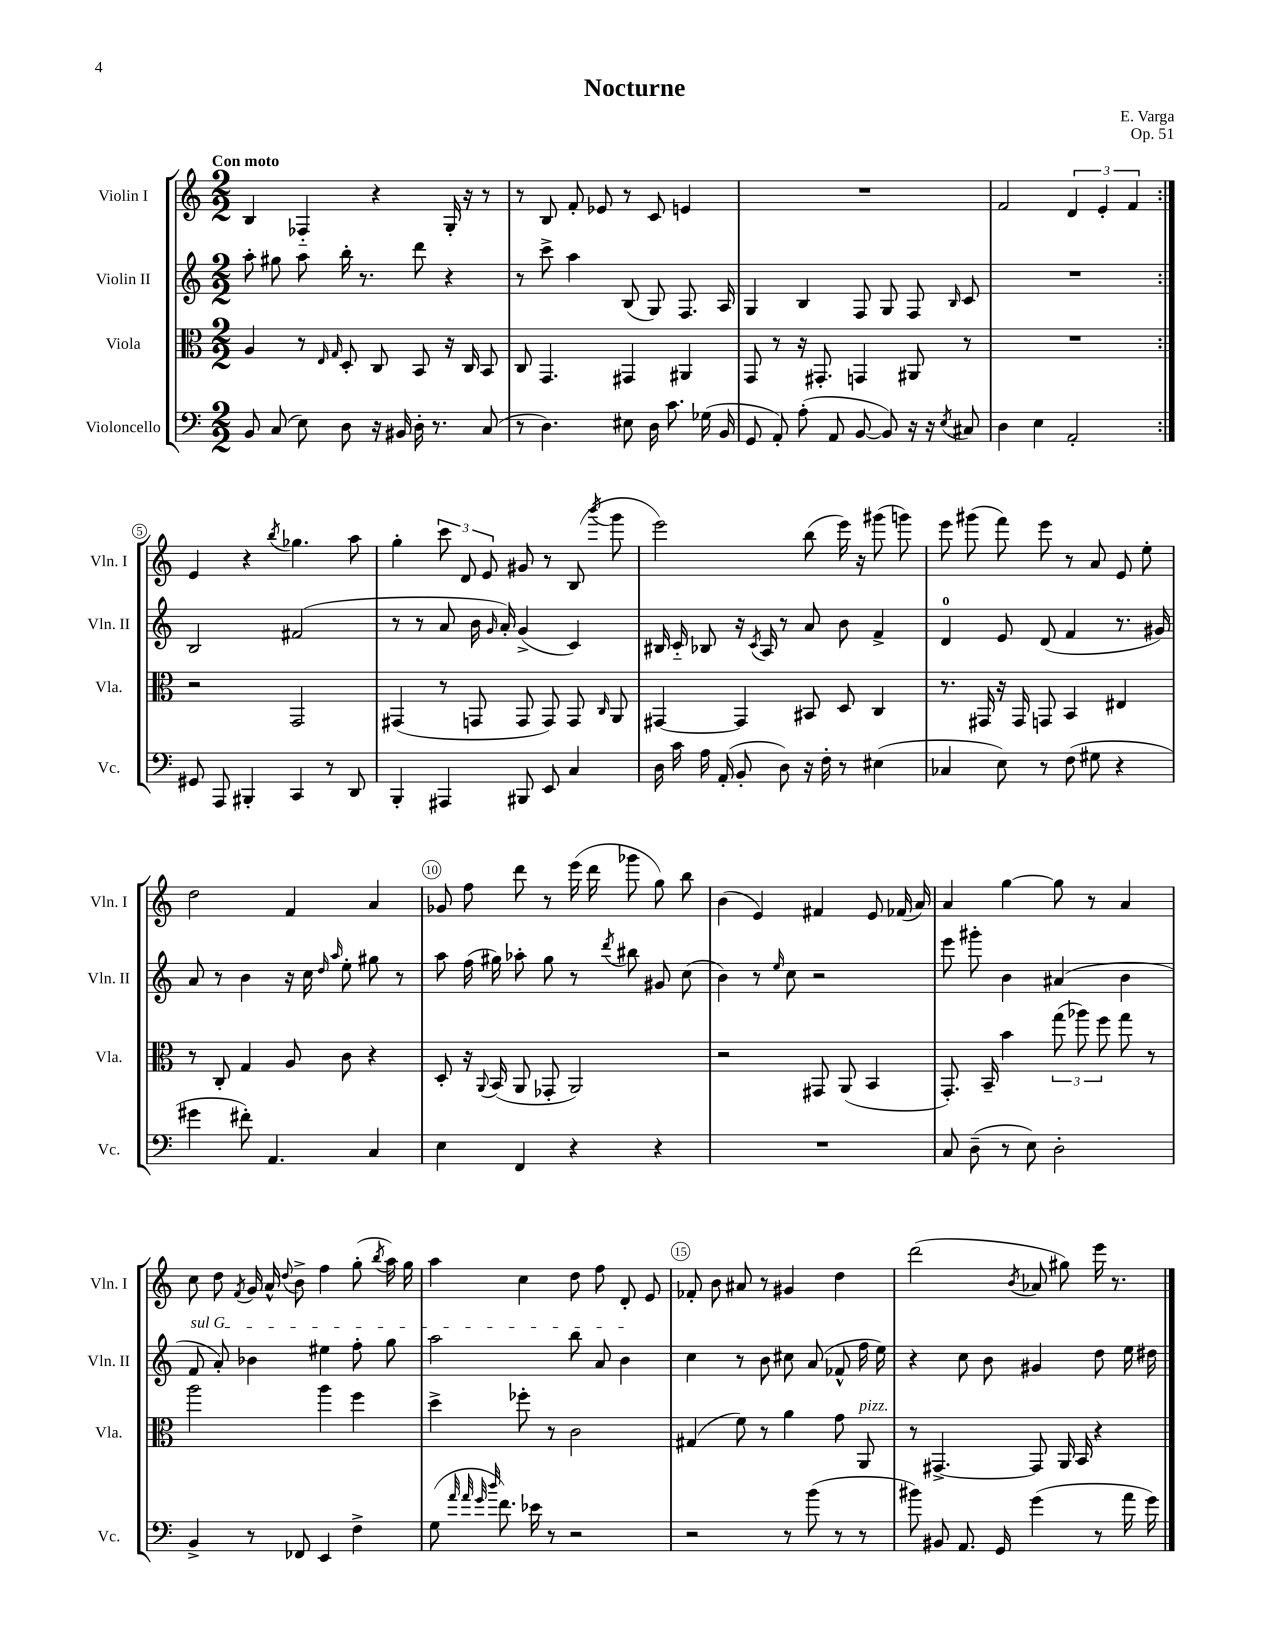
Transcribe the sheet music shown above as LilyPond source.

\header { title = "Nocturne" composer = "E. Varga" opus = "Op. 51" }
<<
\new StaffGroup <<
\new Staff = "s0" \with { instrumentName = "Violin I" shortInstrumentName = "Vln. I" } {
    \clef treble \key c \major \numericTimeSignature \time 2/2 \tempo "Con moto"
    \autoBeamOff \repeat volta 2 { b4 fes4-_ r4 g16-. r16 r8 |
    r8 b8 f'8-. ees'8 r8 c'8 e'4 |
    R1 |
    f'2 \tuplet 3/2 { d'4 e'4-. f'4 } | }
    e'4 r4 \acciaccatura { b''8 } ges''4. a''8 |
    g''4-. \tuplet 3/2 { c'''8 d'8 e'8 } gis'8 r8 b8( \acciaccatura { b'''8 } g'''8 |
    e'''2) b''8( e'''16) r16 gis'''8( g'''8) |
    e'''8 gis'''8( f'''8) e'''8 r8 a'8 e'8 e''8-. |
    d''2 f'4 a'4 |
    ges'8 f''8 d'''8 r8 e'''16( d'''16 ges'''8 g''8) b''8 |
    b'4( e'4) fis'4 e'8 fes'16( a'16) |
    a'4 g''4~ g''8 r8 a'4 |
    c''8 d''8 \acciaccatura { f'8 } g'16 a'16-^ \appoggiatura { d''8 } b'8-> f''4 g''8-.( \acciaccatura { b''8 } a''16) g''16 |
    a''4 c''4 d''8 f''8 d'8-. e'8 |
    fes'8-. b'8 ais'8 r8 gis'4 d''4 |
    d'''2( \acciaccatura { b'8 } aes'8 gis''8) e'''16 r8. \bar "|." |
}
\new Staff = "s1" \with { instrumentName = "Violin II" shortInstrumentName = "Vln. II" } {
    \clef treble \key c \major \numericTimeSignature \time 2/2
    \autoBeamOff \repeat volta 2 { a''8-. gis''8 a''8 b''16-. r8. d'''8 r4 |
    r8 c'''8-> a''4 b8( g8) f8. a16 |
    g4 b4 f8 g8 f8 \grace { b16 } c'8 |
    R1 | }
    b2 fis'2( |
    r8 r8 a'8 b'16 \grace { g'16 } a'16-.) g'4->( c'4) |
    bis16 c'16-_ bes8 r16 \acciaccatura { c'8 } a16 r8 a'8 b'8 f'4-> |
    d'4-0 e'8 d'8( f'4 r8. gis'16) |
    a'8 r8 b'4 r16 c''16 \grace { d''16 a''16 } e''8-. gis''8 r8 |
    a''8 f''16( gis''16) aes''8-. gis''8 r8 \acciaccatura { d'''8 } bis''8 gis'8 c''8( |
    b'4) r8 \grace { e''16 } c''8 r2 |
    e'''8 gis'''8-. b'4 ais'4( b'4 |
    \once \override TextSpanner.bound-details.left.text = \markup { \italic "sul G" } f'8\startTextSpan a'8-.) bes'4 eis''4 f''8-. g''8 |
    a''2 b''8 a'8 b'4\stopTextSpan |
    c''4 r8 b'8 cis''8 a'8( fes'8-^ f''16 e''16) |
    r4 c''8 b'8 gis'4 d''8 e''16 dis''16 \bar "|." |
}
\new Staff = "s2" \with { instrumentName = "Viola" shortInstrumentName = "Vla." } {
    \clef alto \key c \major \numericTimeSignature \time 2/2
    \autoBeamOff \repeat volta 2 { a4 r8 \grace { e16 g16 } d8-. c8 b,8 r16 c16 b,8 |
    c8 g,4. gis,4 ais,4 |
    g,8 r8 r16 gis,8.-. g,4 ais,8 r8 |
    R1 | }
    r2 g,2 |
    gis,4( r8 g,8 g,8 g,8) g,8 \grace { c16 } a,8 |
    gis,4~ gis,4 bis,8 d8 c4 |
    r8. gis,16 r16 gis,16 g,8 b,4 eis4 |
    r8 c8-. g4 a8 c'8 r4 |
    d8-. r16 \appoggiatura { a,8 } b,16( a,8 ges,8-. a,2) |
    r2 gis,8 a,8( b,4 |
    g,8.-.) b,16-- b'4 \tuplet 3/2 { g''8( aes''8) f''8 } g''8 r8 |
    a''2 a''4 f''4 |
    d''4-> fes''8-. r8 c'2 |
    gis4( f'8) r8 a'4 g'8 a,8^\markup { \italic "pizz." } |
    r8 gis,4.~-> gis,8 a,16 b,16 r4 \bar "|." |
}
\new Staff = "s3" \with { instrumentName = "Violoncello" shortInstrumentName = "Vc." } {
    \clef bass \key c \major \numericTimeSignature \time 2/2
    \autoBeamOff \repeat volta 2 { b,8 c8( e8) d8 r16 bis,16 d16-. r8. c8( |
    r8 d4.) eis8 d16 c'8. ges16( b,16 |
    g,8 a,8-.) a8-.( a,8 b,8~ b,8) r16 r16 \acciaccatura { e8 } cis8 |
    d4 e4 a,2-. | }
    gis,8 a,,8 bis,,4-. c,4 r8 d,8 |
    b,,4-. ais,,4 bis,,8 e,8 c4 |
    d16 c'16 a16 a,16-.( b,8-. d8) r16 f16-. r8 eis4( |
    ces4 e8) r8 f8( gis8 r4 |
    gis'4 fis'8-.) a,4. c4 |
    e4 f,4 r4 r4 |
    R1 |
    c8 d8--( r8 e8) d2-. |
    b,4-> r8 fes,8 e,4 f4-> |
    g8( \grace { a'32 a'32 g'32 d''32 } f'8.) ees'16 r8 r2 |
    r2 r8 b'8( r8 r8 |
    bis'8) bis,8 a,8. g,16 g'4( r8 a'16 g'16) \bar "|." |
}
>>
>>
\layout { \context { \Score \override BarNumber.break-visibility = ##(#f #t #t) barNumberVisibility = #(every-nth-bar-number-visible 5) \override BarNumber.stencil = #(make-stencil-circler 0.1 0.3 ly:text-interface::print) } }
